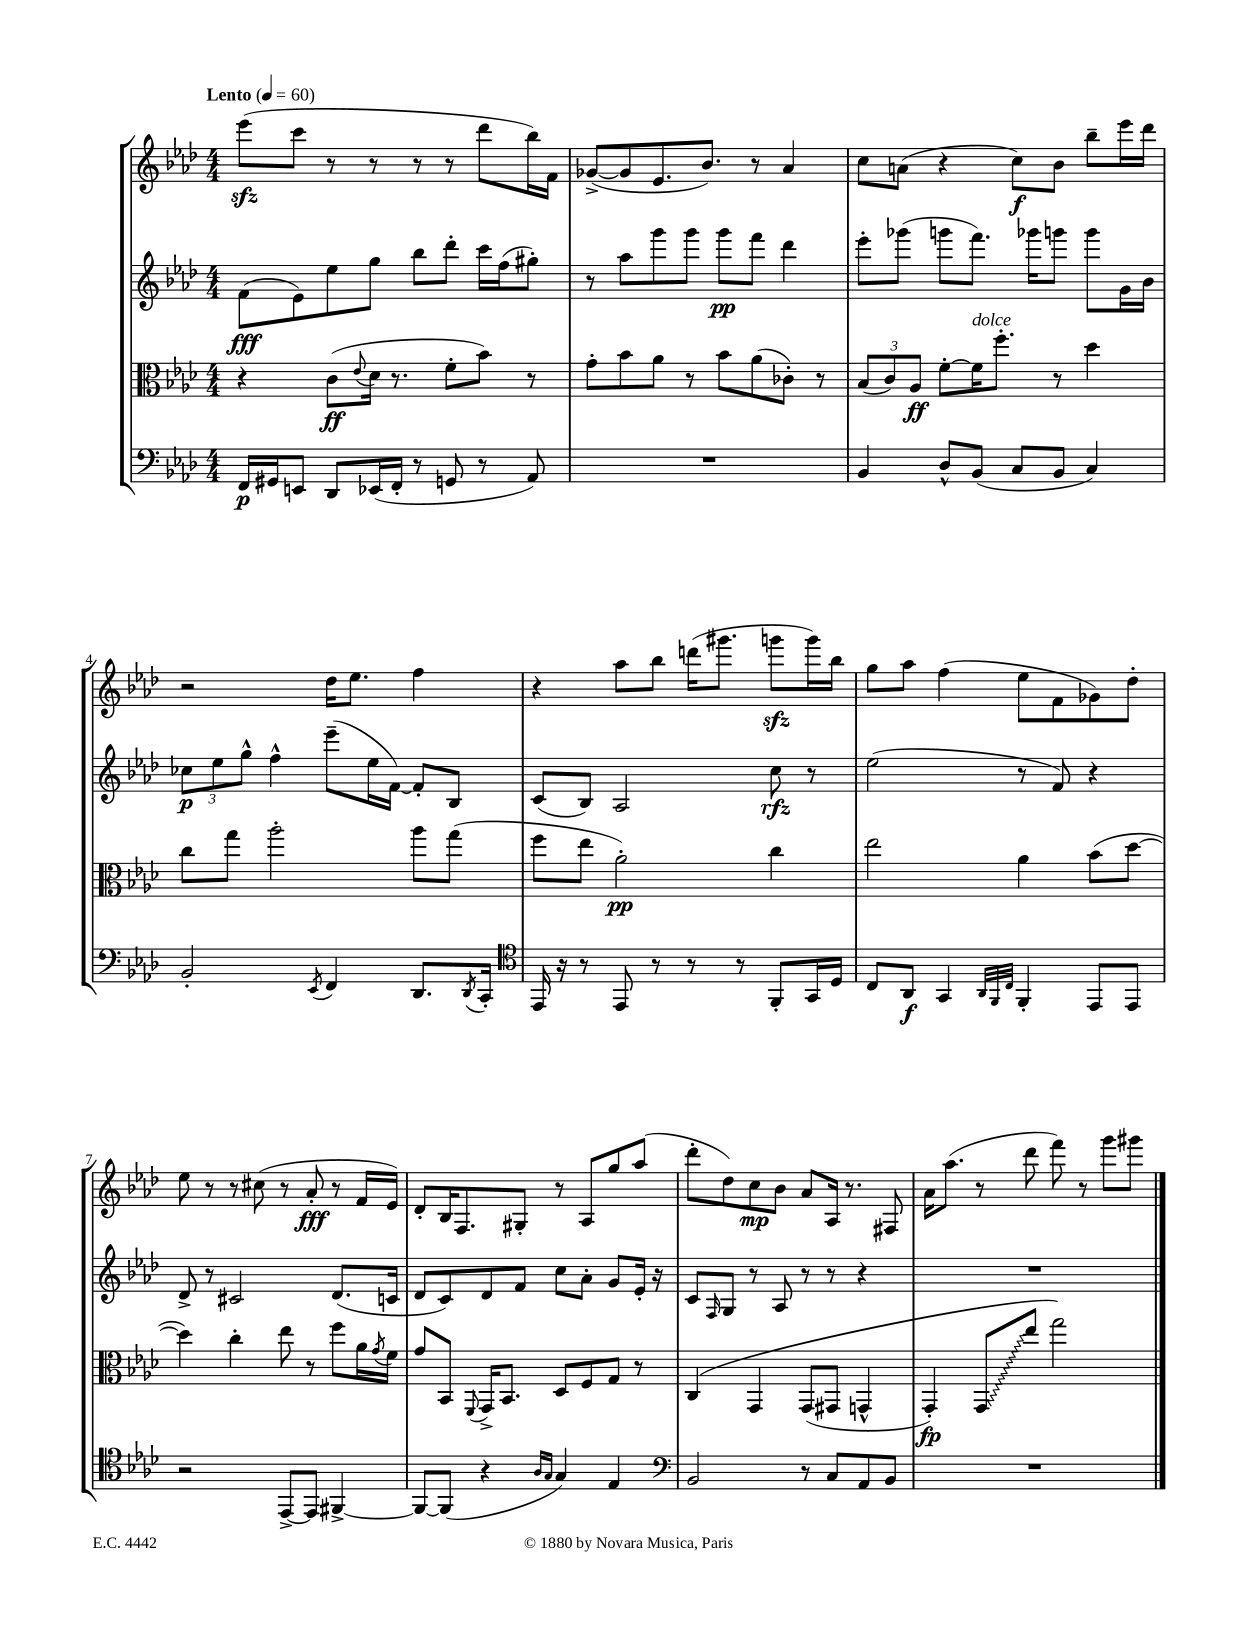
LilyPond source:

<<
\new StaffGroup <<
\new Staff = "s0" {
    \clef treble \key aes \major \numericTimeSignature \time 4/4 \tempo "Lento" 4 = 60
    ees'''8\sfz( c'''8 r8 r8 r8 r8 des'''8 bes''16) f'16 |
    ges'8~->( ges'8 ees'8. bes'8.) r8 aes'4 |
    c''8 a'8( r4 c''8\f) bes'8 bes''8-- ees'''16 des'''16 |
    r2 des''16 ees''8. f''4 |
    r4 aes''8 bes''8 d'''16( gis'''8. g'''8\sfz g'''16) bes''16 |
    g''8 aes''8 f''4( ees''8 f'8 ges'8) des''8-. |
    ees''8 r8 r8 cis''8( r8 aes'8-.\fff r8 f'16 ees'16) |
    des'8-. bes16 f8. gis8-. r8 aes8 g''8 aes''8( |
    des'''8-. des''8) c''8\mp bes'8 aes'8 aes16 r8. fis8 |
    aes'16 aes''8.( r8 des'''8 f'''8) r8 g'''8 gis'''8 \bar "|." |
}
\new Staff = "s1" {
    \clef treble \key aes \major \numericTimeSignature \time 4/4
    f'8\fff( ees'8) ees''8 g''8 bes''8 des'''8-. c'''16 f''16( gis''8-.) |
    r8 aes''8 g'''8 g'''8 g'''8\pp f'''8 des'''4 |
    ees'''8-. ges'''8( g'''8 f'''8.) ges'''16 g'''8 g'''8 g'16 bes'16 |
    \tuplet 3/2 { ces''8\p ees''8 g''8-^ } f''4-^ ees'''8--( ees''16 f'16~) f'8-. bes8 |
    c'8( bes8) aes2 c''8\rfz r8 |
    ees''2( r8 f'8) r4 |
    des'8-> r8 cis'2 des'8.( c'16 |
    des'8 c'8) des'8 f'8 c''8 aes'8-. g'8 ees'16-. r16 |
    c'8 \grace { f16 } g8 r8 aes8 r8 r8 r4 |
    R1 \bar "|." |
}
\new Staff = "s2" {
    \clef alto \key aes \major \numericTimeSignature \time 4/4
    r4 c'8\ff( \appoggiatura { ees'8 } des'16 r8. f'8-. bes'8) r8 |
    g'8-. bes'8 aes'8 r8 bes'8 aes'8( ces'8-.) r8 |
    \tuplet 3/2 { bes8( c'8) aes8\ff } f'8~-. f'16^\markup { \italic "dolce" } f''8.-. r8 des''4 |
    c''8 g''8 aes''2-. aes''8 g''8( |
    f''8 ees''8 aes'2-.\pp) c''4 |
    ees''2 aes'4 bes'8( des''8~ |
    des''4) c''4-. ees''8 r8 f''8 aes'16 \acciaccatura { g'8 } f'16 |
    g'8 bes,8 \appoggiatura { f,8 } g,16-> bes,8. des8 f8 g8 r8 |
    c4\( g,4 g,8( gis,8 g,4-^ |
    g,4-.\fp) \once \override Glissando.style = #'zigzag g,8\glissando ees''8 g''2\) \bar "|." |
}
\new Staff = "s3" {
    \clef bass \key aes \major \numericTimeSignature \time 4/4
    f,16\p gis,16 e,8 des,8 ees,16( f,16-. r8 g,8 r8 aes,8) |
    R1 |
    bes,4 des8-^ bes,8( c8 bes,8 c4) |
    bes,2-. \acciaccatura { ees,8 } f,4 des,8. \acciaccatura { des,8 } c,16-. |
    \clef tenor ees,16 r16 r8 ees,8 r8 r8 r8 f,8-. g,16 des16 |
    c8 aes,8\f g,4 \grace { aes,32 f,32 c32 } f,4-. ees,8 ees,8 |
    r2 ees,8~-> ees,8 fis,4~-> |
    fis,8~ fis,8( r4 \grace { aes16 g16 } g4) ees4 |
    \clef bass bes,2 r8 c8 aes,8 bes,8 |
    R1 \bar "|." |
}
>>
>>
